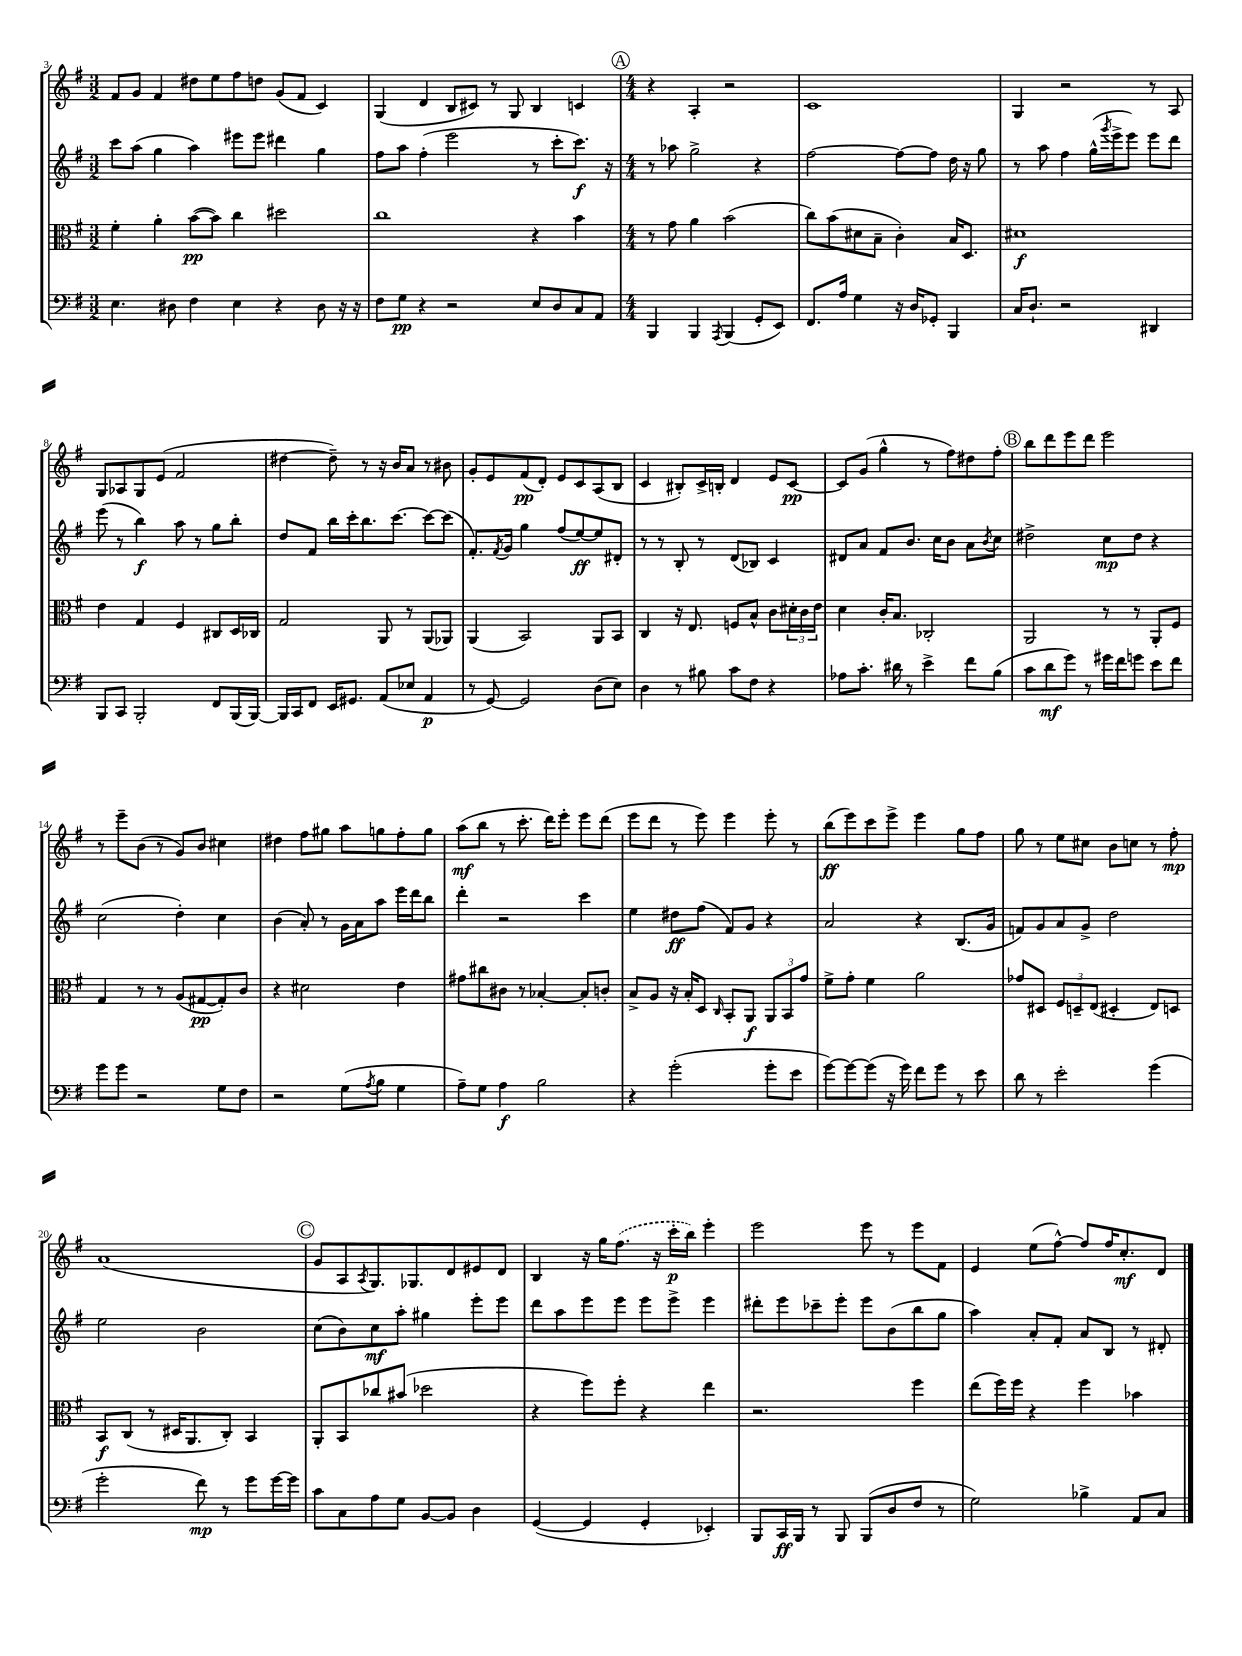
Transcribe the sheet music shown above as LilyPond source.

<<
\new StaffGroup <<
\new Staff = "s0" {
    \clef treble \key g \major \numericTimeSignature \time 3/2
    fis'8 g'8 fis'4 dis''8 e''8 fis''8 d''8 g'8( fis'8 c'4) |
    g4( d'4 b8 cis'8) r8 g8 b4 c'4 |
    \mark \markup { \circle "A" } \numericTimeSignature \time 4/4 r4 a4-. r2 |
    c'1 |
    g4 r2 r8 a8 |
    g8 aes8 g8 e'8( fis'2 |
    dis''4~ dis''8--) r8 r16 b'16 a'8 r8 bis'8 |
    g'8-. e'8 fis'8\pp( d'8-.) e'8 c'8 a8( b8 |
    c'4 bis8-.) c'16-> b16-. d'4 e'8 c'8~\pp |
    c'8 g'8( g''4-^ r8 fis''8) dis''8 fis''8-. |
    \mark \markup { \circle "B" } b''8 d'''8 e'''8 d'''8 e'''2 |
    r8 e'''8-- b'8( r8 g'8) b'8 cis''4 |
    dis''4 fis''8 gis''8 a''8 g''8 fis''8-. g''8 |
    a''8\mf( b''8 r8 c'''8.-. d'''16) e'''8-. e'''8 d'''8( |
    e'''8 d'''8 r8 e'''8) e'''4 e'''8-. r8 |
    b''8\ff( e'''8) c'''8 e'''8-> e'''4 g''8 fis''8 |
    g''8 r8 e''8 cis''8 b'8 c''8 r8 fis''8-.\mp |
    a'1( |
    \mark \markup { \circle "C" } g'8 a8 \acciaccatura { a8 } g8.) ges8. d'8 eis'8 d'8 |
    b4 r16 g''16 \once \slurDashed fis''8.( r16 c'''16-.\p b''16) e'''4-. |
    e'''2 e'''8 r8 e'''8 fis'8 |
    e'4 e''8( fis''8~-^) fis''8 fis''16 c''8.-.\mf d'8 \bar "|." |
}
\new Staff = "s1" {
    \clef treble \key g \major \numericTimeSignature \time 3/2
    c'''8 a''8( g''4 a''4) eis'''8 eis'''8 dis'''4 g''4 |
    fis''8 a''8 fis''4-.( e'''2 r8 c'''8-. c'''8.\f) r16 |
    \mark \markup { \circle "A" } \numericTimeSignature \time 4/4 r8 aes''8 g''2-> r4 |
    fis''2~ fis''8~ fis''8 d''16 r16 g''8 |
    r8 a''8 fis''4 g''16-^( \acciaccatura { g'''8 } e'''16-> e'''8) e'''8 d'''8 |
    e'''8( r8 b''4\f) a''8 r8 g''8 b''8-. |
    d''8 fis'8 b''16 c'''16-. b''8. c'''8.~ c'''8~ c'''8( |
    fis'8.-.) \acciaccatura { fis'8 } g'16 g''4 fis''8( e''8~\ff) e''8 dis'8-. |
    r8 r8 b8-. r8 d'8( bes8) c'4 |
    dis'8 a'8 fis'8 b'8. c''16 b'8 a'8 \acciaccatura { b'8 } c''8 |
    \mark \markup { \circle "B" } dis''2-> c''8\mp dis''8 r4 |
    c''2( d''4-.) c''4 |
    b'4( a'8-.) r8 g'16 a'16 a''8 e'''16 d'''16 b''8 |
    d'''4-. r2 c'''4 |
    e''4 dis''8\ff fis''8( fis'8) g'8 r4 |
    a'2 r4 b8.( g'16 |
    f'8) g'8 a'8 g'8-> d''2 |
    e''2 b'2 |
    \mark \markup { \circle "C" } c''8( b'8) c''8\mf a''8-. gis''4 e'''8-. e'''8 |
    d'''8 a''8 e'''8 e'''8 e'''8 e'''8-> e'''4 |
    dis'''8-. e'''8 ces'''8-- e'''8-. e'''8 b'8( b''8 g''8 |
    a''4) a'8-. fis'8-. a'8 b8 r8 dis'8-. \bar "|." |
}
\new Staff = "s2" {
    \clef alto \key g \major \numericTimeSignature \time 3/2
    fis'4-. a'4-. b'8~\pp( b'8) c''4 dis''2 |
    c''1 r4 b'4 |
    \mark \markup { \circle "A" } \numericTimeSignature \time 4/4 r8 g'8 a'4 b'2( |
    c''8) b'8( dis'8 b8-- c'4-.) b16 d8. |
    dis'1\f |
    e'4 g4 fis4 cis8 d16 ces16 |
    g2 a,8 r8 a,8( aes,8) |
    a,4( b,2) a,8 b,8 |
    c4 r16 e8. f8 b8-^ c'8 \tuplet 3/2 { dis'16-. c'16 e'16 } |
    d'4 c'16-. b8. ces2-. |
    \mark \markup { \circle "B" } a,2 r8 r8 a,8-. fis8 |
    g4 r8 r8 a8( gis8~\pp gis8-.) c'8 |
    r4 dis'2 e'4 |
    gis'8 cis''8 cis'8 r8 bes4~-. bes8-. c'8-. |
    b8-> a8 r16 b16-. d8 \grace { c16 } b,8-. a,8\f \tuplet 3/2 { a,8 b,8 g'8 } |
    fis'8-> g'8-. fis'4 a'2 |
    ges'8 dis8 \tuplet 3/2 { fis8 d8-- e8( } dis4-. e8) d8 |
    b,8\f c8( r8 dis16 a,8. c8-.) b,4 |
    \mark \markup { \circle "C" } a,8-. b,8 ces''8 bis'8( des''2 |
    r4 fis''8) fis''8-. r4 e''4 |
    r2. fis''4 |
    e''8( fis''16) fis''16 r4 fis''4 bes'4 \bar "|." |
}
\new Staff = "s3" {
    \clef bass \key g \major \numericTimeSignature \time 3/2
    e4. dis8 fis4 e4 r4 dis8 r16 r16 |
    fis8 g8\pp r4 r2 e8 d8 c8 a,8 |
    \mark \markup { \circle "A" } \numericTimeSignature \time 4/4 b,,4 b,,4 \acciaccatura { a,,8 } b,,4( g,8-. e,8) |
    fis,8. a16 g4 r16 d16 ges,8-. b,,4 |
    c16 d8.-! r2 dis,4 |
    b,,8 c,8 b,,2-. fis,8 b,,16( b,,16~) |
    b,,16 c,16 fis,8 e,16 gis,8. a,8( ees8 a,4\p |
    r8 g,8~) g,2 d8( e8) |
    d4 r8 bis8 c'8 fis8 r4 |
    aes8 c'8.-. dis'16 r8 e'4-> fis'8 b8( |
    \mark \markup { \circle "B" } c'8 d'8\mf g'8) r8 gis'16 fis'16 g'8 e'8 fis'8 |
    g'8 g'8 r2 g8 fis8 |
    r2 g8( \acciaccatura { a8 } b8 g4 |
    a8--) g8 a4\f b2 |
    r4 g'2-.( g'8-. e'8 |
    g'8~) g'8~ g'8( r16 g'16) fis'8 g'8 r8 e'8 |
    d'8 r8 e'2-. g'4( |
    g'2-. fis'8\mp) r8 g'8 g'16~ g'16 |
    \mark \markup { \circle "C" } c'8 c8 a8 g8 b,8~ b,8 d4 |
    g,4~( g,4 g,4-. ees,4-.) |
    b,,8 c,16\ff b,,16 r8 b,,8 b,,8( d8 fis8 r8 |
    g2) bes4-> a,8 c8 \bar "|." |
}
>>
>>
\layout { \context { \Score currentBarNumber = #3 } }
